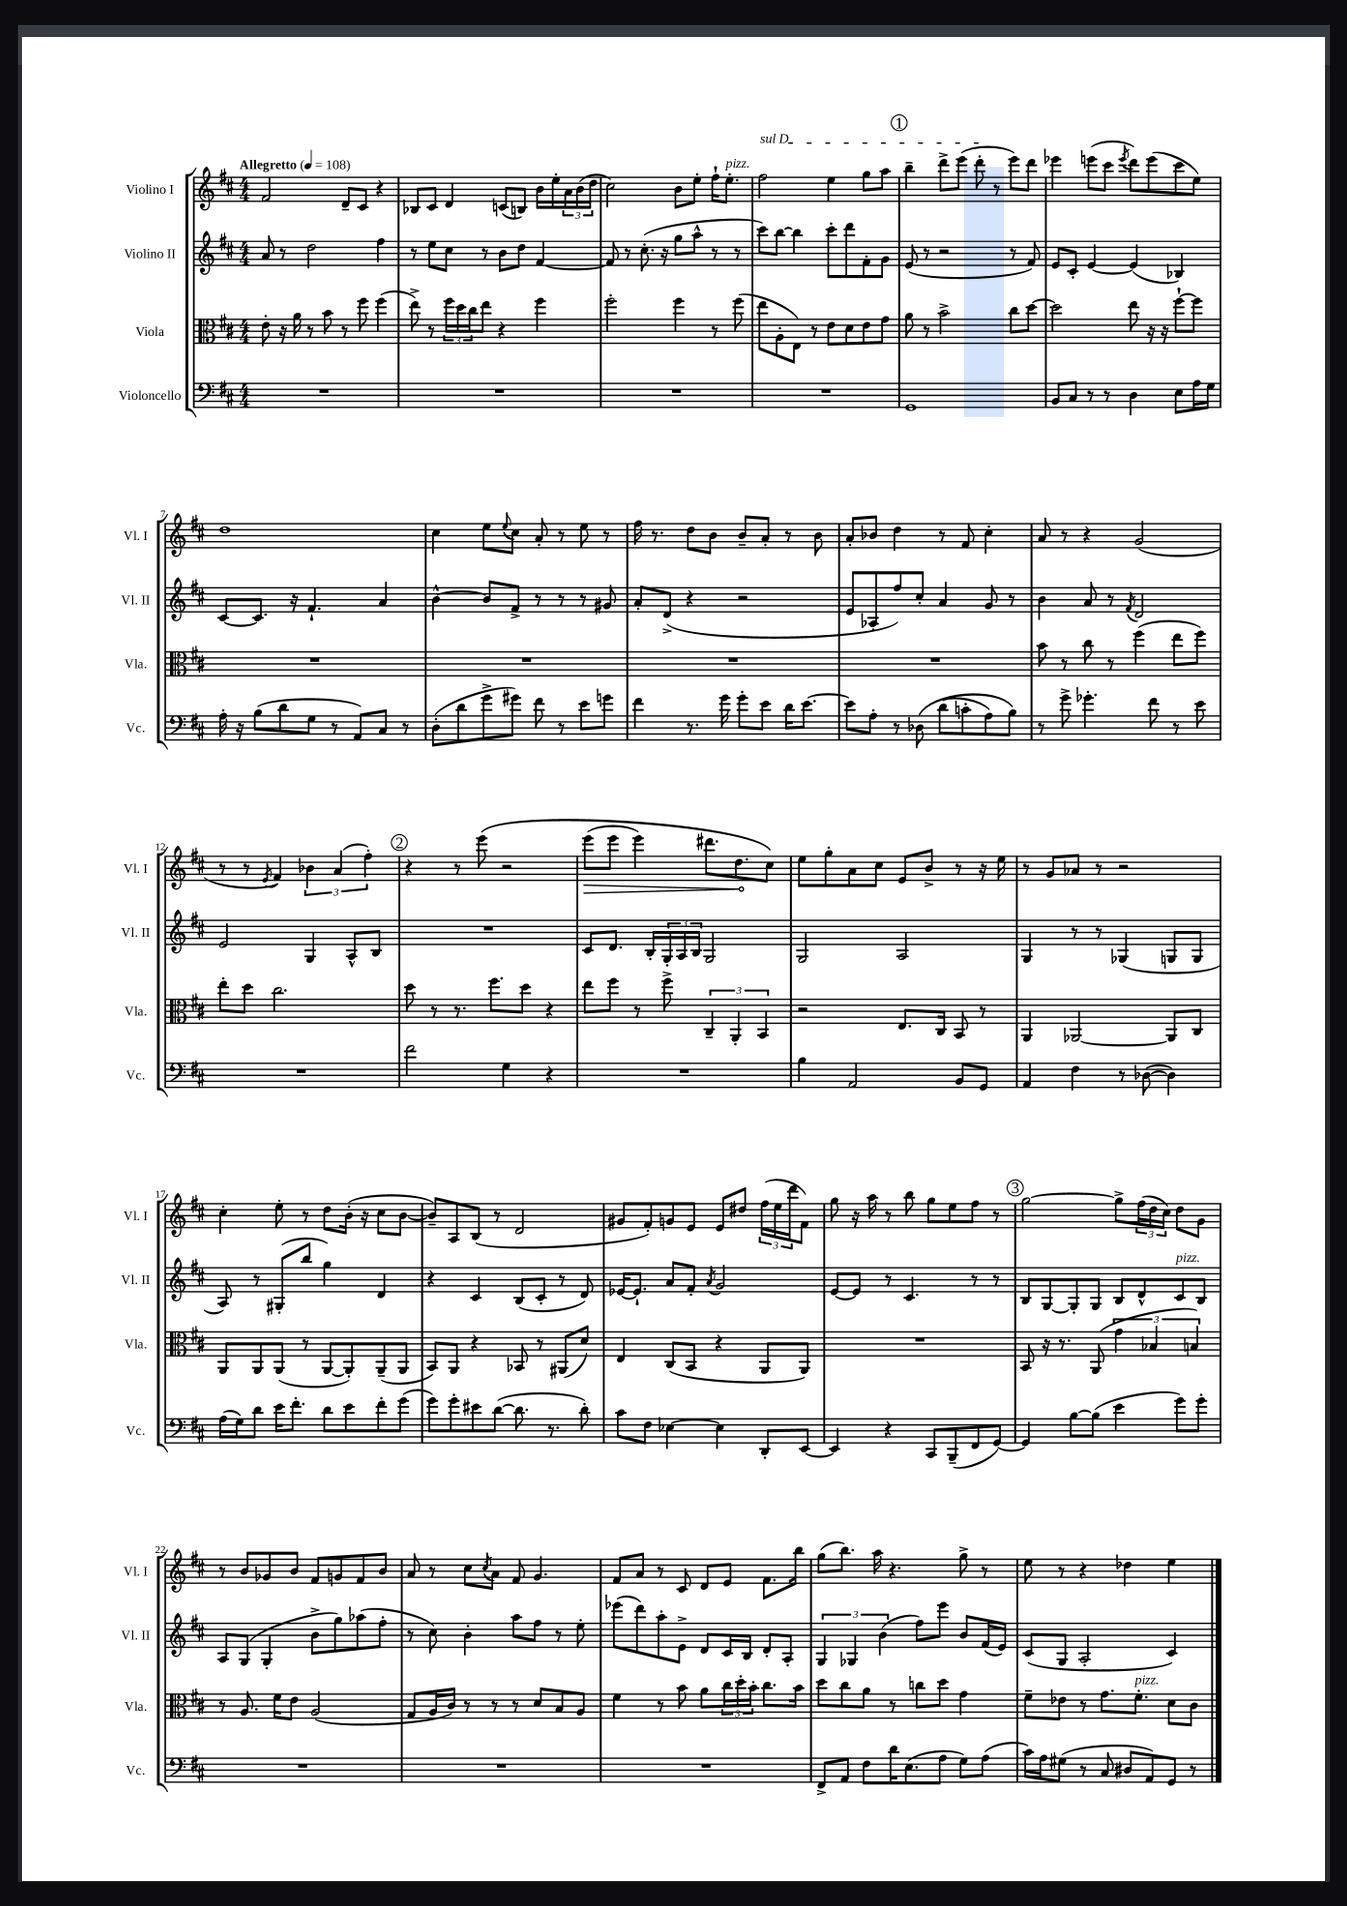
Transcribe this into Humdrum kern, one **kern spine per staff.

**kern	**kern	**kern	**kern
*staff4	*staff3	*staff2	*staff1
*clefF4	*clefC3	*clefG2	*clefG2
*k[f#c#]	*k[f#c#]	*k[f#c#]	*k[f#c#]
*M4/4	*M4/4	*M4/4	*M4/4
*MM108	*MM108	*MM108	*MM108
1r	8e'\	8a/	2f#/
.	16r	8r	.
.	16a\	.	.
.	8r	2dd\	.
.	8b\	.	.
.	8r	.	8d~/L
.	8ff#\	.	8c#/J
.	(4ff#\	4ff#\	4r
=	=	=	=
1r	8ee^\)	8r	8B-/L
.	8r	8ee\L	8c#/J
.	24ff#\LL	8cc#\J	4d/
.	24dd\	.	.
.	24cc#\J	.	.
.	8ee\J	8r	.
.	4r	8b\L	(8c/L
.	.	8dd\J	8B/J)
.	4ff#\	[4f#/	16b\LL
.	.	.	16ee'\
.	.	.	24a\
.	.	.	(24b\
.	.	.	24dd\JJ
=	=	=	=
1r	2ff#'\	8f#/]	2cc#\)
.	.	8r	.
.	.	(8.cc#'\	.
.	.	16r	.
.	4ff#\	8gg\L	8b\L
.	.	8aa^^\J	8ee'\J
.	8r	8r	16ff#`\LK
.	.	.	8.ee'\J
.	(8ff#\	8r	.
=	=	=	=
1r	8ee\L	8ccc#\L)	2ff#\
.	8A'\	[8bb\J	.
.	8E\J)	4bb\]	.
.	8r	.	.
.	8e\L	8ccc#'\L	4ee\
.	8d\	8ddd\	.
.	8e\	8f#'\	8gg\L
.	8g\J	8g\J	8aa\J
=	=	=	=
1GG	8a\	(8e/	4bb~\
.	8r	8r	.
.	2b^\	2r	8ddd^\L
.	.	.	(8eee\J
.	.	.	8ddd'\
.	.	.	8r
.	8cc#\L	8r	8eee\L)
.	[8dd\J	8f#/)	8ddd\J
=	=	=	=
8BB/L	2dd\]	8e/L	4eee-\
8C#/J	.	8c#'/J	.
8r	.	[4e/	(8eee\L
8r	.	.	8ccc#\J
.	.	.	8qeee/
4D\	8ee\	(4e/]	8ddd\L)
.	16r	.	(8eee\
.	16r	.	.
8E\L	[8ff#`\L	4B-/)	8ccc#\
16A\L	8ff#\]J	.	8ee\J)
16G\JJ	.	.	.
=	=	=	=
16A'\	1r	[8c#/L	1dd
16r	.	.	.
(8B\L	.	8.c#/]J	.
8d\	.	.	.
.	.	16r	.
8G\J	.	4.f#`/	.
8r	.	.	.
8AA/L)	.	.	.
8C#/J	.	4a/	.
8r	.	.	.
=	=	=	=
(8D'\L	1r	[4b^^\	4cc#\
8d\	.	.	.
8g^\	.	8b/]L	8ee\L
.	.	.	8qqee/
8g#\J)	.	8f#^/J	8cc#\J
8f#\	.	8r	8a'/
8r	.	8r	8r
8e\L	.	8r	8ee\
8g\J	.	8g#/	8r
=	=	=	=
4f#\	1r	8a'/L	16ff#\
.	.	.	8.r
.	.	(8d^/J	.
8.r	.	4r	8dd\L
.	.	.	8b\J
16g\	.	.	.
8g'\L	.	2r	8b~/L
8e\J	.	.	8a'/J
16d\LK	.	.	8r
[8.e\J	.	.	.
.	.	.	8b\
=	=	=	=
8e\]L	1r	8e/L	8a'/L
8A'\J	.	8A-'/	8b-/J
8r	.	8ff#/)	4dd\
&(8D-\	.	8cc#'/J	.
(8d\L	.	4a/	8r
8c'\	.	.	8f#/
8A\)	.	8g/	4cc#'\
8B\J&)	.	8r	.
=	=	=	=
8r	8b\	4b\	8a/
8g^\	8r	.	8r
4.g-'\	8cc#\	8a/	4r
.	8r	8r	.
.	.	8qf#/	.
.	(4ff#\	2d/	(2g/
8f#\	.	.	.
8r	8ee\L	.	.
8e\	8ff#\J)	.	.
=	=	=	=
1r	8ee'\L	2e/	8r
.	8dd\J	.	8r
.	.	.	8qe/
.	2.cc#\	.	4f#/)
.	.	4G/	6b-\
.	.	.	(6a/
.	.	8A^^/L	.
.	.	.	6ff#'\)
.	.	8B/J	.
=	=	=	=
2f#\	8dd\	1r	4r
.	8r	.	.
.	8.r	.	8r
.	.	.	&(8eee\
.	8.ff#\L	.	.
4G\	.	.	2r
.	8dd\J	.	.
4r	4r	.	.
=	=	=	=
1r	8ee\L	8c#/L	(8eee\L
.	8ff#\J	8.d/J	8eee\J
.	8r	.	4eee\)
.	.	16B'/LL	.
.	8ff#^\	24G'/	.
.	.	24A/	.
.	.	24B/JJ	.
.	6C#~/	2G/	8.ddd#\L
.	6AA'/	.	.
.	.	.	8.dd\
.	6BB/	.	.
.	.	.	8cc#\J&)
=	=	=	=
4B\	2r	2G/	8ee\L
.	.	.	8gg'\
2AA/	.	.	8a\
.	.	.	8cc#\J
.	8.E/L	2A/	8e/L
.	.	.	8b^/J
.	16C#/Jk	.	.
8BB/L	8BB/	.	8r
8GG/J	8r	.	16r
.	.	.	16ee\
=	=	=	=
4AA/	4AA/	4G/	8r
.	.	.	8g/L
4F#\	[2AA-/	8r	8a-/J
.	.	8r	8r
8r	.	(4G-/	2r
([8D-\	.	.	.
4D-\])	8AA-/]L	8G/L	.
.	8C#/J	8G/J	.
=	=	=	=
(16A\LL	8AA/L	8A/)	4cc#'\
16G\J)	.	.	.
8d\J	8AA/	8r	.
16e\LK	(8AA/J	(8G#'/L	8ee'\
8.f#'\J	.	.	.
.	8r	8bb/J	8r
8d\L	[8AA/L	4gg\)	8dd\L
8e\	8AA'/])	.	(16b'\Jk
.	.	.	16r
8f#'\	(8AA~/	4d/	8cc#\L
(8g\J	8AA/J	.	[8b\J
=	=	=	=
8g\L)	8BB/L)	4r	8b~/]L)
8g'\	8AA/J	.	8A/
8e#\	4r	4c#/	(8B/J
([8d\J	.	.	8r
8.d\]	8BB-/	(8B/L	2d/
.	8r	8c#'/J	.
8.r	.	.	.
.	(8AA#/L	8r	.
8d'\)	8d/J)	8d/)	.
=	=	=	=
8c#\L	4E/	[16e-/LK	8g#/L
.	.	8.e-`/]J	.
8F#\J	.	.	8f#'/)
[4E-\	(8C#/L	8a/L	8g/
.	8BB/J	8f#'/J	8e/J
.	.	8qa/	.
4E-\]	4r	2g/	8e/L
.	.	.	8dd#/J
8DD'/L	8AA/L	.	(24ff#\LL
.	.	.	24ee\
.	.	.	24ddd\J
[8EE/J	8AA/J)	.	8f#\J)
=	=	=	=
4EE/]	1r	[8e/L	8gg\
.	.	8e/]J	16r
.	.	.	16aa\
4r	.	8r	8r
.	.	4.c#/	8bb\
8CC#/L	.	.	8gg\L
(8BBB~/	.	.	8ee\
8FF#/	.	8r	8ff#\J
[8GG/J)	.	8r	8r
=	=	=	=
4GG/]	8BB/	8B/L	[2gg\
.	16r	[8G/	.
.	8.r	.	.
[8B\L	.	8G'/]	.
(8B\]J	(8AA/	8G/J	.
4e\	6g\	8B/L	8gg^\]L
.	.	8d^^/	(24ff#\L
.	6B-/	.	24dd\
.	.	.	24cc#\JJ)
8g\L)	.	8c#/	8dd\L
.	6B/)	.	.
8g'\J	.	8B/J	8g\J
=	=	=	=
1r	8r	8A/L	8r
.	8.A/	(8G/J	8b/L
.	.	4G'/	8g-/
.	16f#\LK	.	.
.	8e\J	.	8b/J
.	(2A/	8b^\L	8f#/L
.	.	8gg\)	8g/
.	.	(8aa-\	8f#/
.	.	8ff#'\J	8b/J
=	=	=	=
1r	8G/L	8r	8a/
.	16A/L	8cc#\)	8r
.	16c#/JJ)	.	.
.	8r	4b'\	8cc#\L
.	.	.	8qcc#/
.	8r	.	8a\J
.	8r	8aa\L	8f#/
.	8d/L	8ff#\J	4.g/
.	8B/	8r	.
.	8A/J	8ee'\	.
=	=	=	=
1r	4f#\	(8eee-\L	8f#/L
.	.	8ddd\)	8a/J
.	8r	8aa'\	8r
.	8b\	8e^\J	8c#/
.	8a\L	8d/L	8d/L
.	24cc#\L	16c#/L	8e/J
.	24dd'\	.	.
.	.	16B/JJ	.
.	24b'\JJ	.	.
.	8.cc#\L	8d'/L	8.f#\L
.	.	8A'/J	.
.	16b\Jk	.	16bb\Jk
=	=	=	=
8FF#^/L	8dd\L	6G/	(8gg\L
8AA/J	8cc#\	.	8.bb\J)
.	.	6G-/	.
8F#\L	8a\J	.	.
.	.	.	16aa\
.	.	(6b\	.
16d\K	8r	.	4.r
(8.E\	.	.	.
.	8cc\L	8ff#\L)	.
8A\J	8dd\J	8eee\J	.
8G\L)	4g\	8b/L	8gg^\
(8A\J	.	(16f#/L	8r
.	.	16e/JJ)	.
=	=	=	=
16c#\LL)	8f#~\L	(8c#/L	8ee\
16A\J	.	.	.
(8G#\J	8e-\J	8G/J	8r
8r	8r	2A'/	4r
8C#/	8.g\L	.	.
8D#/L	.	.	4dd-\
.	8.f#'\J	.	.
8AA/)	.	.	.
8GG/J	8d\L	4c#/)	4ee\
8r	8c#\J	.	.
==	==	==	==
*-	*-	*-	*-
